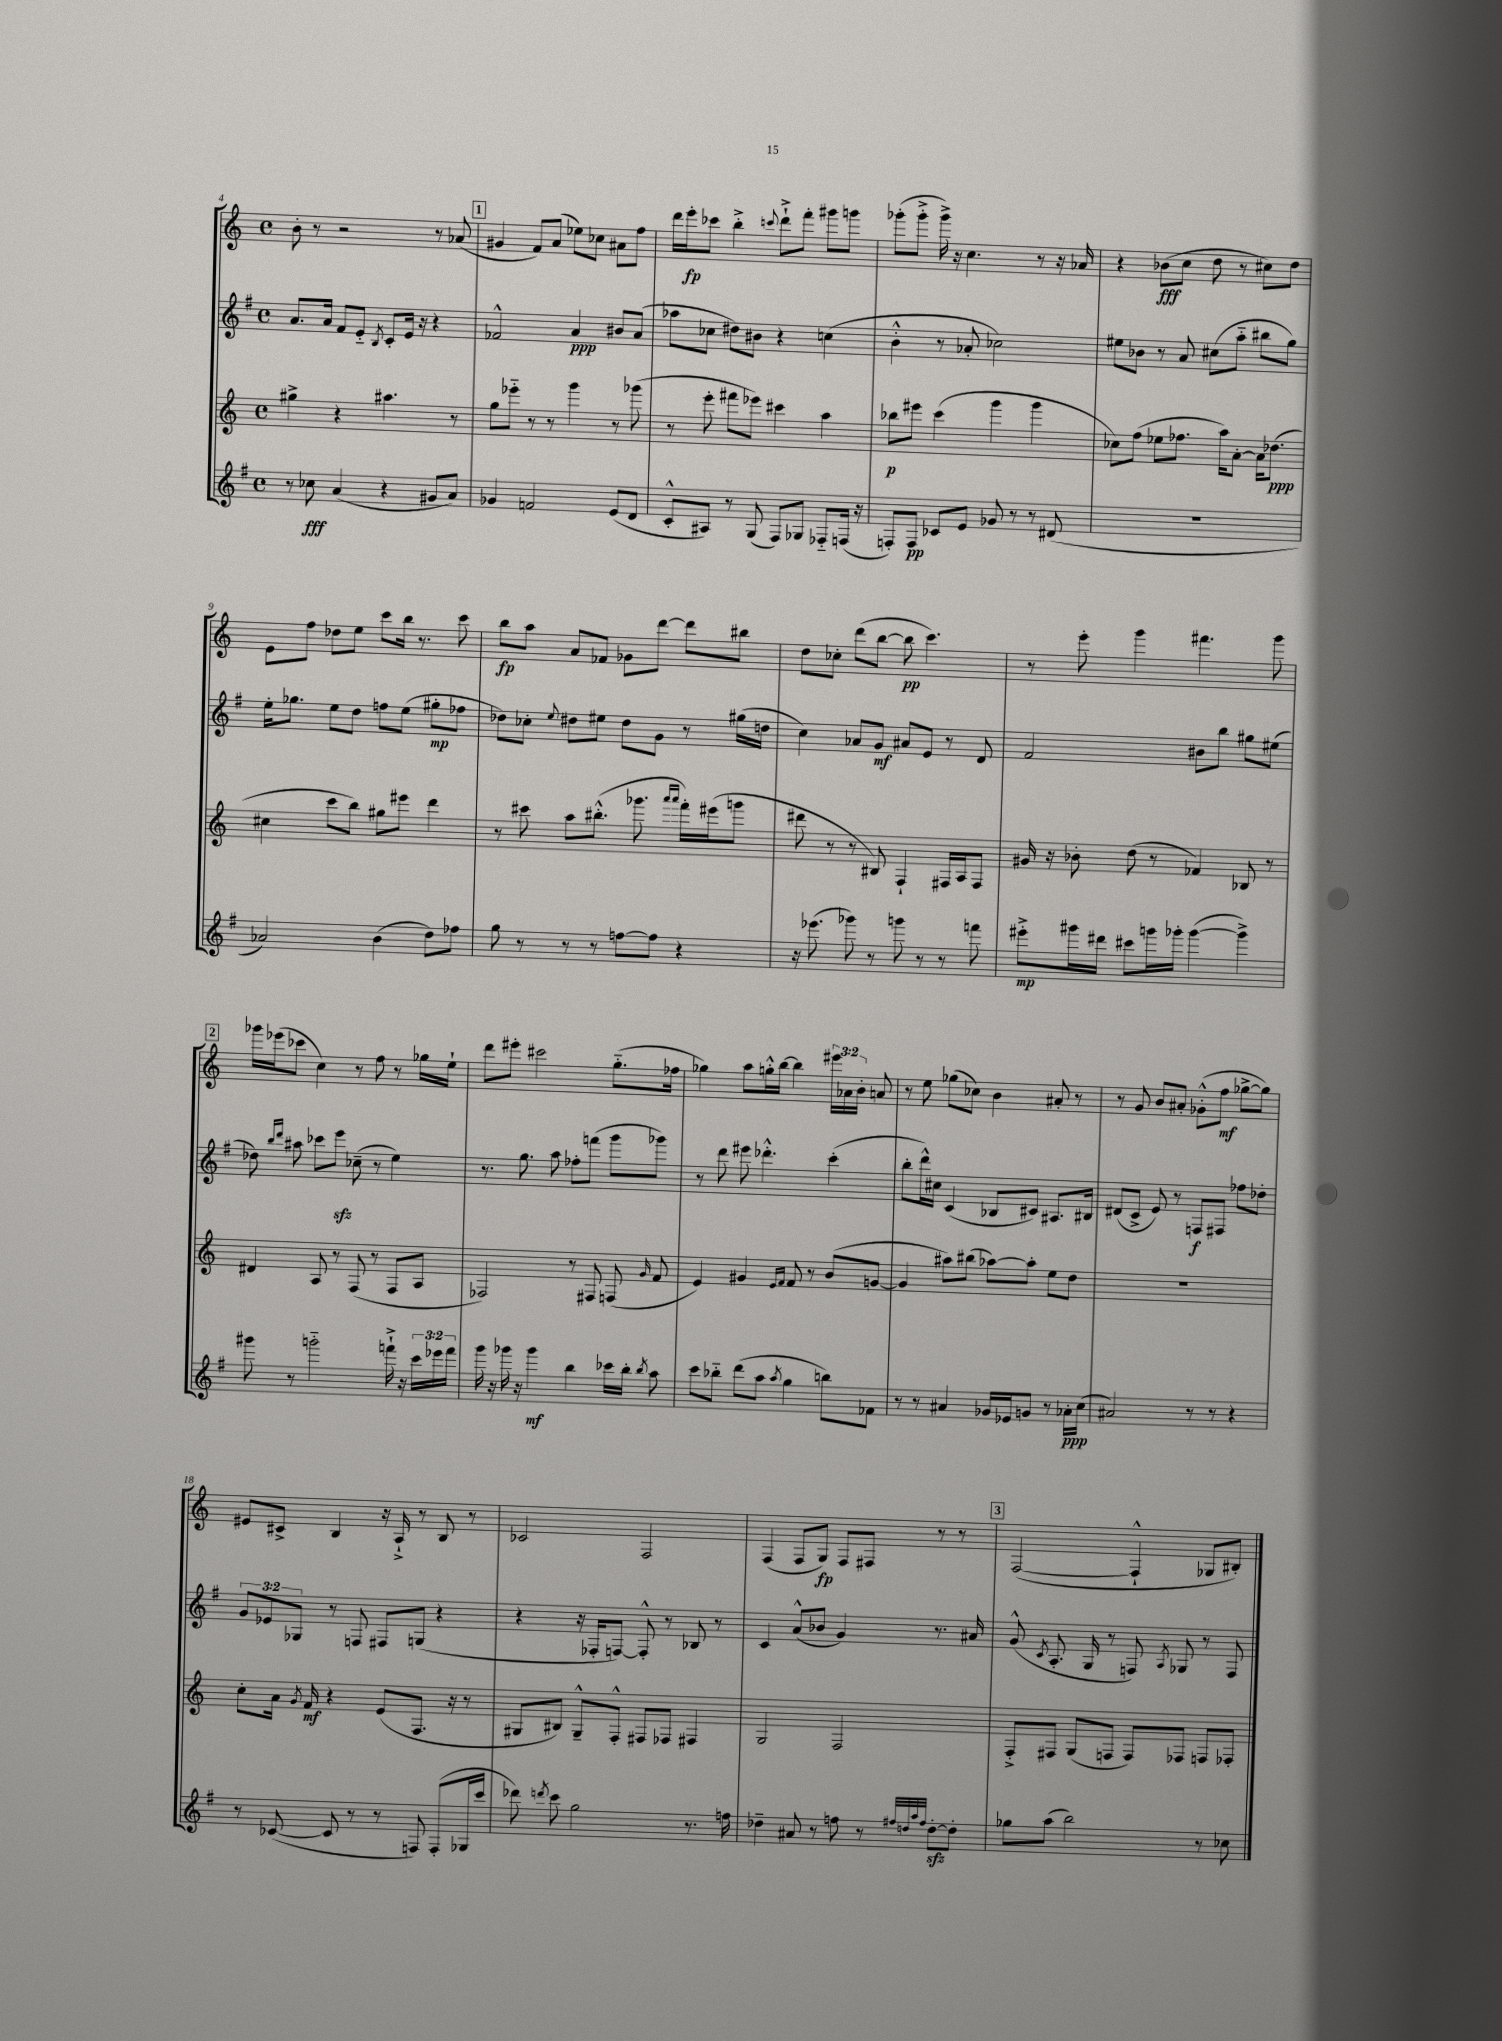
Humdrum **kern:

**kern	**kern	**kern	**kern
*staff4	*staff3	*staff2	*staff1
*clefG2	*clefG2	*clefG2	*clefG2
*k[f#]	*k[]	*k[f#]	*k[]
*M4/4	*M4/4	*M4/4	*M4/4
*met(c)	*met(c)	*met(c)	*met(c)
8r	4gg#^\	8.a/L	8b'\
8cc-\	.	.	8r
.	.	16a/Jk	.
(4a/	4r	8f#/L	2r
.	.	8e'~/J	.
.	.	8qB/	.
4r	4.aa#\	8c'/L	.
.	.	16e/Jk	.
.	.	16r	.
8g#/L	.	4r	8r
8a/J)	8r	.	(8a-/
=	=	=	=
4g-/	8gg\L	2f-^^/	4g#/
.	8eee-'~\J	.	.
2f/	8r	.	8f/L)
.	8r	.	(8a/J
.	4ggg\	4a/	8ee-\L)
.	.	.	8cc-\J
(8e/L	8r	8b#/L	8a#\L
8d/J	(8ggg-\	(8a/J	8ff\J
=	=	=	=
8c'^^/L	8r	8aa-\L	16ddd\LL
.	.	.	16eee'\J
8A#/J)	8eee'\	8cc-\J	8ccc-\J
8r	8fff#\L	8dd#\L)	4bb'^\
(8G/	8eee-\J)	8b#\J	.
.	.	.	8qqccc/
8F#/L)	4ccc#\	4r	8ddd`^\L
8G-/J	.	.	8fff'\J
8F-'~/L	4aa\	(4cc\	8ggg#\L
(16F/Jk	.	.	8ggg\J
16r	.	.	.
=	=	=	=
8F'/L)	8bb-\L	4b'^^\	(8ggg-'\L
8F/J	8eee#\J	.	8ggg-'^\J
8c-/L	(4ccc\	8r	16ggg-^\)
.	.	.	16r
8e/J	.	8a-'/	4.cc\
8g-/	4ggg\	2cc-\)	.
8r	.	.	.
8r	4ggg\	.	8r
(8d#/	.	.	16r
.	.	.	16a-/
=	=	=	=
1r	8cc-\L)	8ee#\L	4r
.	(8ff\J	8b-\J	.
.	8ee-\L	8r	(8b-\L
.	8.ff-\J	8a/	8cc\J
.	.	(8cc#\L	8dd\
.	16aa\LK)	.	.
.	[8a'\J	8aa'~\J	8r
.	16a\]LK	8bb#\L	8cc#\L)
.	(8.dd-\J	.	.
.	.	8gg\J)	8dd\J
=	=	=	=
2a-/)	4cc#\	16ee'\LK	8e\L
.	.	8.gg-\J	.
.	.	.	8ff\J
.	8ccc\L	8ee\L	8dd-\L
.	8bb\J)	8dd\J	8ee\J
(4b\	8gg#\L	8ff\L	8ccc\L
.	8eee#\J	(8ee\J	16bb\Jk
.	.	.	8.r
8dd\L)	4ddd\	8gg#'\L	.
8ff-\J	.	8ff-\J	8ccc\
=	=	=	=
8gg\	8r	8dd-\L)	8bb\L
8r	8ccc#\	8cc-'\J	8aa\J
.	.	8qqee/	.
8r	8aa\L	8dd#\L	8a/L
8r	(8.bb#'^^\J	8ee#\J	8f-/J
[8ff\L	.	8dd#\L	8g-\L
.	8.ggg-\	.	.
8ff\]J	.	8g\J	[8ddd\J
.	16qqaaa/LL	.	.
.	16qqaaa/JJ	.	.
4r	16fff'\LL)	8r	8ddd\]L
.	(16eee#\J	.	.
.	8ggg\J	(16gg#\LL	8bb#\J
.	.	16dd\JJ	.
=	=	=	=
16r	8ddd#\	4cc\)	8dd\L
(8.eee-\	.	.	.
.	8r	.	8cc-'\J
8ggg-\)	8r	8a-/L	(8ddd\L
8r	8B#/)	8g/J	[8bb\J
8ggg\	4F`/	8a#/L	8bb\]
8r	.	8e/J	4.ccc\)
8r	16F#/LL	8r	.
.	16A/J	.	.
8fff\	8F#/J	8d/	.
=	=	=	=
8eee#'^\L	16g#/	2f#/	8r
.	16r	.	.
16ggg#\L	8b-'\	.	8eee'\
16ddd#\JJ	.	.	.
8ccc#\L	(8dd\	.	4ggg\
16ggg\L	8r	.	.
16ggg-'\JJ	.	.	.
([4ggg-\	4f-/)	8b#\L	4.fff#\
.	.	8bb\J	.
4ggg-^\])	8B-/	8gg#\L	.
.	8r	(8ee#\J	8ggg\
=	=	=	=
8ggg#\	4d#/	8dd-\)	16ggg-\LL
.	.	.	(16eee-\J
.	.	16qqbb/LL	.
.	.	16qqddd/JJ	.
8r	.	8aa#\	8ccc-\J
2ggg'~\	8A/	8ccc-\L	4cc\)
.	8r	8eee\J	.
.	(8F/	(8cc-~\	8r
.	8r	8r	8ff\
16fff`^\	8F/L	4ee\)	8r
16r	.	.	.
24ccc\LL	8A/J	.	16gg-\LL
24eee-\	.	.	.
.	.	.	16ee`\JJ
24fff\JJ	.	.	.
=	=	=	=
16ggg\	2F-/)	8.r	8ddd\L
16r	.	.	.
16ggg-\	.	.	8eee#'\J
16r	.	8.gg\	.
4ggg-\	.	.	2ccc#\
.	.	8aa\	.
4bb\	8r	8ff-'\L	.
.	8F#/	(8fff\J	.
16ccc-\LL	(8F/	8ggg\L	(8.gg'~\L
16bb'\JJ	.	.	.
8qbb/	16qqg/	.	.
8aa\	8f/	8ggg-\J)	.
.	.	.	16ff-\Jk
=	=	=	=
8ccc\L	4e/)	8r	4gg-\)
8bb-'~\J	.	8ddd\	.
(8ddd\L	4g#/	8eee#\	8aa\L
8aa\J	.	4.ddd-'^^\	16gg'^^\L
.	.	.	[16bb\JJ
.	16qqe/LL	.	.
8qaa/	16qqf/JJ	.	.
4gg\	8f/	.	4bb\]
.	8r	.	.
8bb\L)	(8b/L	(4ccc'\	24eee#\LL
.	.	.	24a-\
.	.	.	24b'\JJ
8f-\J	[8g/J	.	8a/
=	=	=	=
8r	4g/]	8bb'\L	8r
8r	.	16ddd^^\L)	8ee\
.	.	16cc#\JJ	.
4a#/	8aa#\L)	(4c/	(8gg-\L
.	(8bb#\J	.	8cc-\J)
16g-/LL	[8aa-\L)	8B-/L	4b\
16e-/J	.	.	.
8g/J	8aa-'\]J	8c#/J)	.
8r	8ee\L	8.A#/L	8a#'/
16a-'\LL	8dd\J	.	8r
(16cc\JJ	.	16B#/Jk	.
=	=	=	=
2a#/)	1r	(8d#/L	8r
.	.	8c^/J	8g/
.	.	8e/)	8b/L
.	.	8r	8a#'/J
8r	.	8F/L	(8g-'^^\L
8r	.	8F#/J	8ff\J
4r	.	8ff-\L	[8gg-^\L
.	.	8dd-'\J	8gg-\]J)
=	=	=	=
8r	8cc'\L	12g/L	8e#/L
.	.	12e-/	.
([8c-/	16a\Jk	.	8c#^/J
.	.	12G-/J	.
.	8qg/	.	.
.	16f/	.	.
8c-/]	4r	8r	4B/
8r	.	8F/	.
8r	(8e/L	8F#/L	16r
.	.	.	16A`^/
8F/)	8.F/J	(8G/J	8r
(8F'/L	.	4r	8B/
.	16r	.	.
16G-/L	8r	.	8r
16ccc/JJ	.	.	.
=	=	=	=
8ddd-\)	8G#/L	4r	2c-/
8qddd/	.	.	.
8ccc\	8B#/J)	.	.
2gg\	8G#~^^/L	16r	.
.	.	16F-'/LK	.
.	8F'^^/J	[8F/J)	.
.	8F#/L	8F'^^/]	2F/
.	8F-/J	8r	.
8.r	4F#/	8B-/	.
.	.	8r	.
16ff\	.	.	.
=	=	=	=
4dd-~\	2G/	4c/	(4F/
8a#/	.	(8a^^/L	8F/L
8r	.	8b-/J	8G/J)
8ff\	2F/	4g/)	8F/L
8r	.	.	8F#/J
32qqff#/LLL	.	.	.
32qqdd/	.	.	.
32qqaa/	.	.	.
32qqff#/JJJ	.	.	.
[8dd'\L	.	8.r	8r
8dd'\]J	.	.	8r
.	.	16a#/	.
=	=	=	=
8gg-\L	8F'^/L	(8g^^/	([2F/
.	.	8qc/	.
(8aa\J	8F#/J	8.A'/	.
2bb\)	(8G/L	.	.
.	.	16G/	.
.	8F/J	8r	.
.	8F/L)	8F/)	4F`^^/]
.	.	8qA/	.
.	8F-/J	8G-/	.
8r	8F/L	8r	8G-/L
8cc-\	8F-'/J	8F/	8B#'/J)
==	==	==	==
*-	*-	*-	*-
